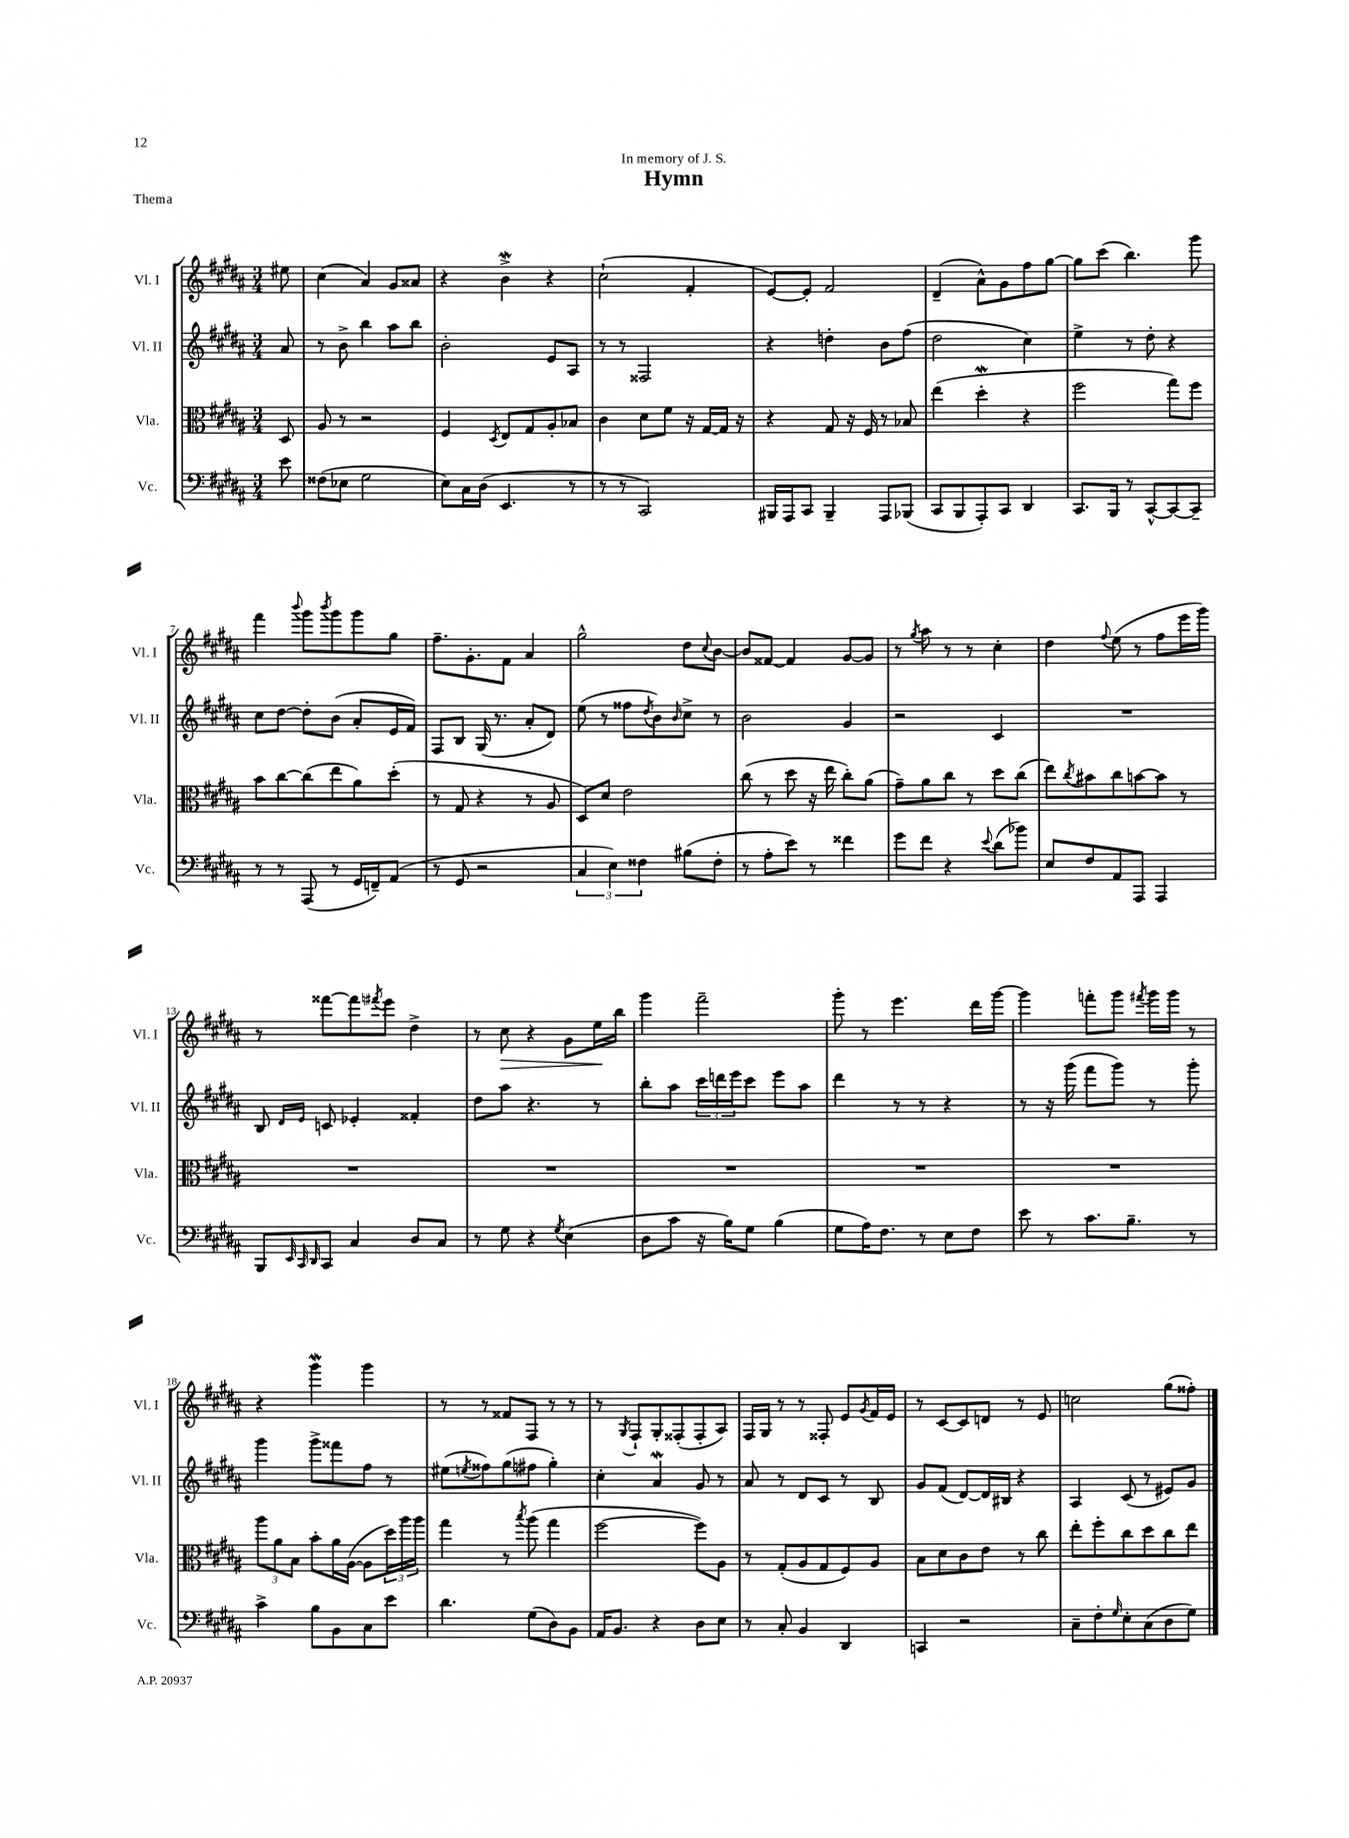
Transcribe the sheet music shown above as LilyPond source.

\header { title = "Hymn" dedication = "In memory of J. S." piece = "Thema" }
<<
\new StaffGroup <<
\new Staff = "s0" \with { instrumentName = "Vl. I" shortInstrumentName = "Vl. I" } {
    \clef treble \key b \major \numericTimeSignature \time 3/4 \partial 8
    eis''8 |
    cis''4( ais'4) gis'8 aisis'8 |
    r4 b'4->\mordent r4 |
    cis''2-!( fis'4-. |
    e'8~) e'8-. fis'2 |
    dis'4--( ais'8-^) gis'8 fis''8 gis''8~ |
    gis''8 cis'''8( b''4.) gis'''8 |
    fis'''4 \appoggiatura { b'''8 } gis'''8 \acciaccatura { b'''8 } gis'''8 gis'''8 gis''8 |
    fis''8.-- gis'8.-. fis'8 ais'4 |
    gis''2-^ dis''8 \appoggiatura { cis''8 } b'8~ |
    b'8 fisis'8~ fisis'4 gis'8~ gis'8 |
    r8 \acciaccatura { gis''8 } ais''8 r8 r8 cis''4-. |
    dis''4 \appoggiatura { fis''8 } e''8( r8 fis''8 e'''16 gis'''16) |
    r8 fisis'''8~ fisis'''8 \acciaccatura { fis'''8 } e'''8 dis''4-> |
    r8 cis''8\> r4 gis'8 e''16\! b''16 |
    gis'''4 fis'''2-- |
    gis'''8-. r8 e'''4. dis'''16 gis'''16~ |
    gis'''4 f'''8-. gis'''8 \acciaccatura { fis'''8 } gis'''16 gis'''16 r8 |
    r4 gis'''4\mordent gis'''4 |
    r8 r8 fisis'8 fis8 r8 r8 |
    r8 \acciaccatura { gis8 } fis8-! gis8-. fisis8-.( fisis8-. ais8) |
    fis16 gis16 r8 r8 fisis8-. e'8 \acciaccatura { gis'8 } fis'16 e'16 |
    r8 cis'8~ cis'8 d'8 r8 e'8 |
    c''2 gis''8( fisis''8-.) \bar "|." |
}
\new Staff = "s1" \with { instrumentName = "Vl. II" shortInstrumentName = "Vl. II" } {
    \clef treble \key b \major \numericTimeSignature \time 3/4 \partial 8
    ais'8 |
    r8 b'8-> b''4 ais''8 b''8 |
    b'2-. e'8 ais8 |
    r8 r8 fisis2 |
    r4 d''4-. b'8 fis''8( |
    dis''2 cis''4) |
    e''4-> r8 dis''8-. r4 |
    cis''8 dis''8~ dis''8-. b'8( ais'8-. e'16 fis'16) |
    fis8 b8 gis16( r8. ais'8-. dis'8) |
    e''8( r8 fisis''8 \acciaccatura { dis''8 } b'8) \grace { b'16 } cis''8-> r8 |
    b'2 gis'4 |
    r2 cis'4 |
    R2. |
    b8 \grace { dis'16 e'16 } c'8 ees'4-. fisis'4-. |
    dis''8 ais''8 r4. r8 |
    b''8-. ais''8 \tuplet 3/2 { cis'''16 d'''16 e'''16 } cis'''8 e'''8 ais''8 |
    dis'''4 r8 r8 r4 |
    r8 r16 gis'''16( fis'''8 gis'''8) r8 gis'''8-. |
    gis'''4 gis'''8-> fisis'''8 fis''8 r8 |
    eis''8( \acciaccatura { e''8 } fisis''8) gis''8( fis''8 gis''4-.) |
    cis''4-. ais'4\mordent gis'8 r8 |
    ais'8 r8 dis'8 cis'8 r8 b8 |
    gis'8 fis'8( dis'8~) dis'16 bis16 r4 |
    ais4 cis'8( r8 eis'8) gis'8 \bar "|." |
}
\new Staff = "s2" \with { instrumentName = "Vla." shortInstrumentName = "Vla." } {
    \clef alto \key b \major \numericTimeSignature \time 3/4 \partial 8
    dis8 |
    ais8 r8 r2 |
    fis4 \acciaccatura { dis8 } e8 gis8 ais8-. bes8 |
    cis'4 dis'8 fis'8 r16 gis16~ gis16 r16 |
    r4 gis8 r16 fis16 r8 bes8 |
    e''4( dis''4-.\mordent r4 |
    fis''2 gis''8) fis''8 |
    b'8 cis''8~ cis''8( e''8 ais'8) dis''8-.( |
    r8 gis8 r4 r8 ais8 |
    dis8) dis'8 e'2 |
    cis''8( r8 dis''8 r16 e''16 cis''8-.) ais'8( |
    gis'8--) ais'8 cis''8 r8 dis''8 cis''8( |
    e''8) \acciaccatura { cis''8 } bis'8 cis''8 b'8~ b'8 r8 |
    R2. |
    R2. |
    R2. |
    R2. |
    R2. |
    \tuplet 3/2 { ais''8 ais'8 b8 } b'8-. ais'16 ais16~( ais8 \tuplet 3/2 { dis''16) ais''16 ais''16 } |
    gis''4 r8 \acciaccatura { b''8 } ais''8( gis''4 |
    fis''2~ fis''8) ais8 |
    r8 gis8-.( ais8 gis8 fis8) ais8 |
    b8 dis'8 cis'8 e'8 r8 cis''8 |
    e''8-. fis''8-. cis''8 dis''8 cis''8 e''8 \bar "|." |
}
\new Staff = "s3" \with { instrumentName = "Vc." shortInstrumentName = "Vc." } {
    \clef bass \key b \major \numericTimeSignature \time 3/4 \partial 8
    e'8 |
    fisis8( ees8 gis2 |
    e8) cis16 dis16( e,4. r8 |
    r8 r8 cis,2) |
    bis,,16 ais,,16 cis,8 bis,,4-- ais,,8 bes,,8( |
    cis,8 b,,8 ais,,8-.) cis,8 dis,4 |
    cis,8. b,,16 r8 cis,8~-^ cis,8~ cis,8-- |
    r8 r8 ais,,8( r8 gis,16 f,16--) ais,8( |
    r8 gis,8 r2 |
    \tuplet 3/2 { cis4 e4) fisis4 } bis8( fisis8-. |
    r8 ais8-. e'8) r8 fisis'4 |
    gis'8 fis'8 r4 \appoggiatura { e'8 } dis'8( bes'8) |
    e8 fis8 ais,8 ais,,8 ais,,4 |
    b,,8 \grace { e,32 cis,32 dis,32 } cis,8 cis4 dis8 cis8 |
    r8 gis8 r4 \acciaccatura { gis8 } e4( |
    dis8 cis'8 r16 b16) gis8 b4( |
    gis8 ais16) fis8. r8 e8 fis8 |
    e'8 r8 cis'8. b8.-- r8 |
    cis'4-> b8 b,8 cis8 e'8 |
    dis'4. gis8( dis8) b,8 |
    ais,16 b,8. r4 dis8 e8 |
    r8 cis8-. b,4 dis,4 |
    c,4 r2 |
    cis8-- fis8-. \grace { gis16 } e8-. cis8( dis8 gis8) \bar "|." |
}
>>
>>
